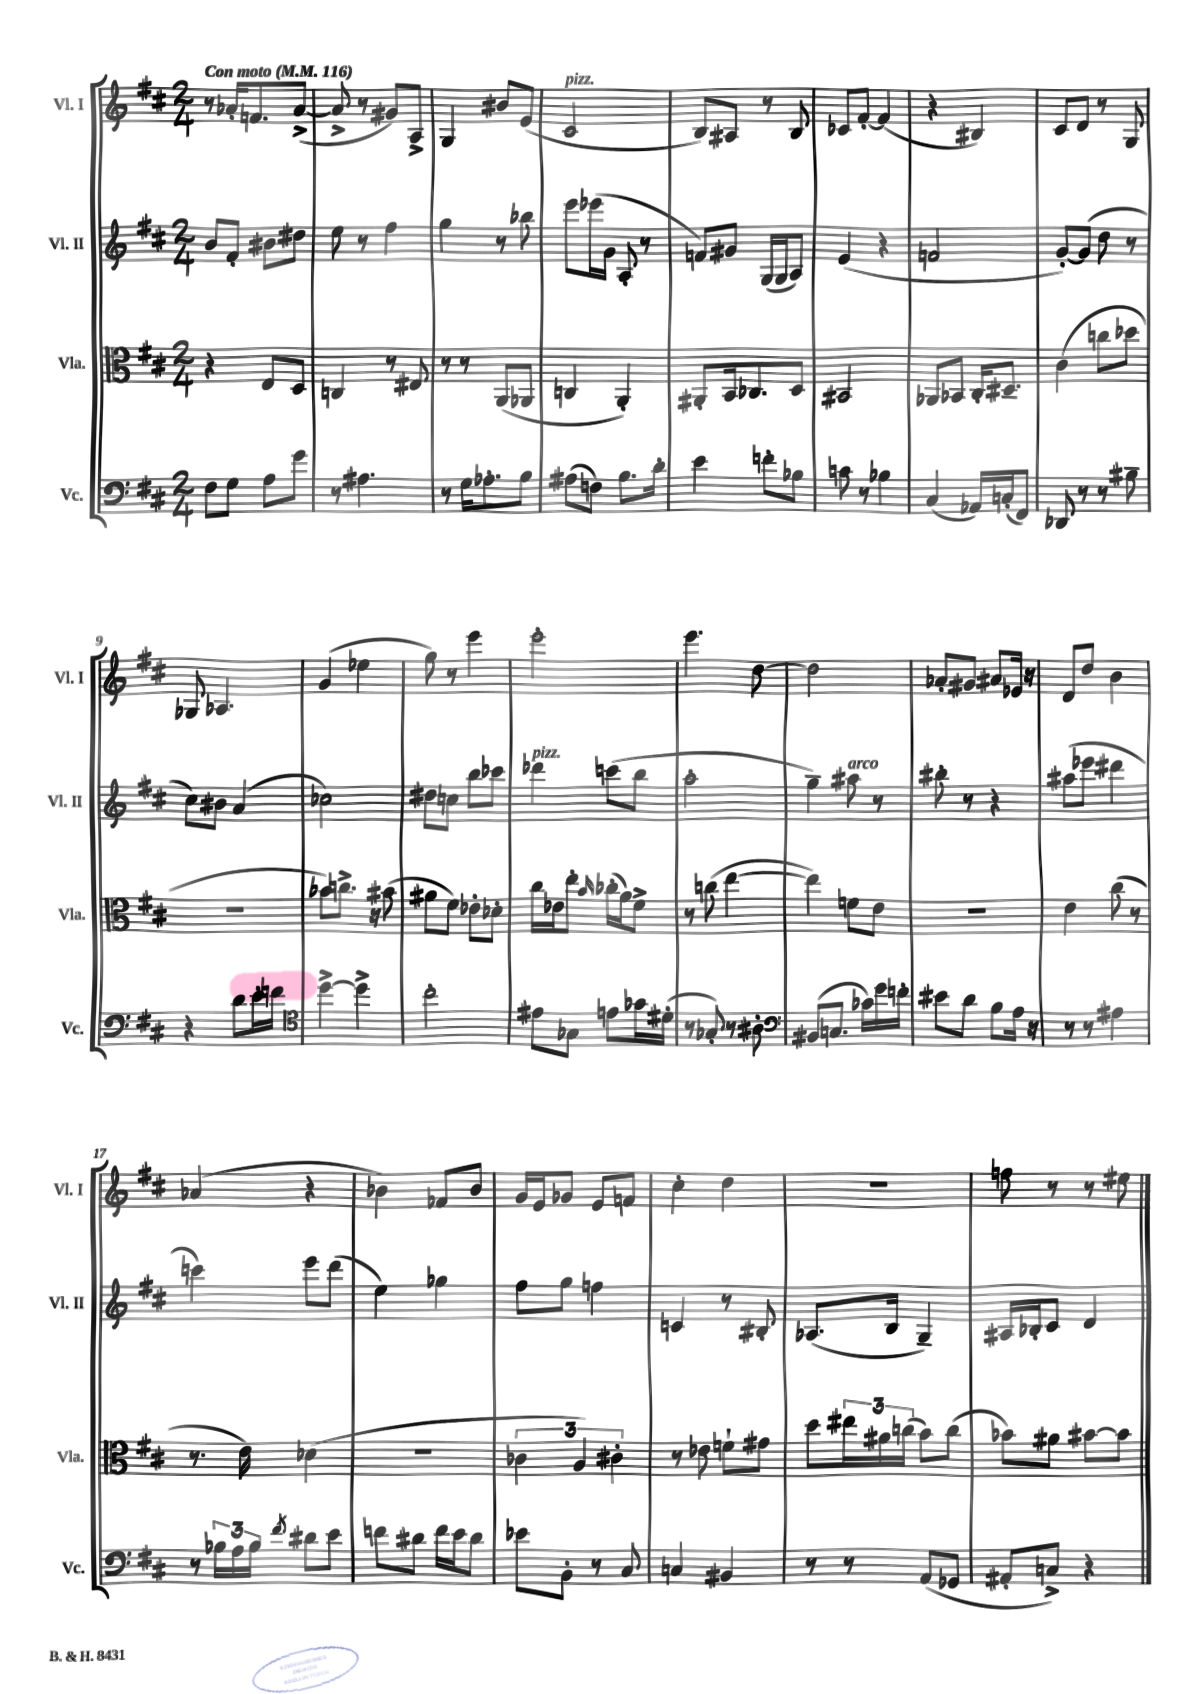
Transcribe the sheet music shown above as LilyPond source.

<<
\new StaffGroup <<
\new Staff = "s0" \with { instrumentName = "Vl. I" shortInstrumentName = "Vl. I" } {
    \clef treble \key d \major \numericTimeSignature \time 2/4 \tempo "Con moto" 4 = 116
    r8 aes'16-. f'8. aes'8~->( |
    aes'8-> r8 gis'8) a8-> |
    g4 bis'8 e'8( |
    cis'2^\markup { \italic "pizz." } |
    b8) ais8 r8 b8 |
    ces'8 fis'8~-. fis'4( |
    r4 bis4) |
    cis'8 d'8 r8 g8 |
    ges8 aes4. |
    g'4( ees''4 |
    g''8) r8 e'''4 |
    e'''2-. |
    e'''4. d''8~ |
    d''2 |
    aes'8-. gis'8 ais'8 ees'16 r16 |
    d'8 d''8 b'4 |
    aes'4( r4 |
    bes'4) fes'8 bes'8 |
    g'16 e'16 ges'8 e'8 f'8 |
    cis''4-. d''4 |
    R2 |
    f''8 r8 r8 eis''8 \bar "|." |
}
\new Staff = "s1" \with { instrumentName = "Vl. II" shortInstrumentName = "Vl. II" } {
    \clef treble \key d \major \numericTimeSignature \time 2/4
    b'8 fis'8-. bis'8 dis''8 |
    e''8 r8 fis''4 |
    g''4 r8 bes''8 |
    e'''8 ees'''16( g'16 a8-. r8 |
    f'8) gis'8 g16( g16 a8) |
    e'4( r4 |
    f'2 |
    g'8~-.) g'8( d''8 r8 |
    cis''8) bis'8 a'4( |
    ces''2) |
    dis''8 c''8 b''8 ces'''8 |
    des'''4^\markup { \italic "pizz." } c'''8( b''8 |
    a''2-. |
    g''4--) ais''8^\markup { \italic "arco" } r8 |
    bis''8-. r8 r4 |
    ais''8( ees'''8 dis'''4 |
    c'''4) e'''8 d'''8( |
    e''4) ges''4 |
    fis''8 g''8 f''4 |
    c'4 r8 bis8-. |
    aes8.( b16 g4--) |
    ais16 bes16-. cis'8 d'4 \bar "|." |
}
\new Staff = "s2" \with { instrumentName = "Vla." shortInstrumentName = "Vla." } {
    \clef alto \key d \major \numericTimeSignature \time 2/4
    r4 e8 d8 |
    c4 r8 eis8 |
    r8 r8 a,8( aes,8 |
    c4 a,4-.) |
    ais,8-. b,16 ces8. d8 |
    bis,2 |
    aes,8 bes,8 cis16-. dis8.-- |
    cis'4( c''8 des''8 |
    r2 |
    bes'8) c''8.-> r16 bis'8( |
    ais'8 fis'8) ees'8-. des'8-. |
    cis''16 ees'16 e''8-. \grace { b'16 } ces''16-.( a'16) fis'8-> |
    r8 c''8( e''4~ |
    e''4) f'8 e'8 |
    R2 |
    e'4 cis''8( r8 |
    r8. e'16) des'4( |
    r2 |
    \tuplet 3/2 { ces'4 a4) cis'4-. } |
    r8 ees'8 f'8-! gis'8 |
    d''8 \tuplet 3/2 { eis''16 ais'16 c''16( } b'8) c''8( |
    bes'8) ais'8 bis'8~ bis'8 \bar "|." |
}
\new Staff = "s3" \with { instrumentName = "Vc." shortInstrumentName = "Vc." } {
    \clef bass \key d \major \numericTimeSignature \time 2/4
    fis8 g8 a8 g'8 |
    r8 ais4. |
    r8 g16 aes8.-. b8 |
    ais8( f8) b8. d'16-. |
    e'4 f'8-. bes8 |
    c'8 r8 bes4 |
    cis4( aes,16) c16-.( fis,8) |
    des,8 r8 r8 bis8-- |
    r4 d'8 e'16-. f'16 |
    \clef tenor d''4~-> d''4-> |
    cis''2-. |
    eis'8 ges8 e'8 ges'16 dis'16-.( |
    r8 ges8-.) r8 ais8-. |
    \clef bass bis,8( c8. ces'16) g'16 f'16-. |
    eis'8 d'8 b8 a16 r16 |
    r8 r8 ais4 |
    r8 \tuplet 3/2 { bes16 a16 bes16 } \acciaccatura { fis'8 } dis'8 e'8 |
    f'8 dis'8 f'16 e'16 dis'8 |
    ees'8 b,8-. r8 cis8 |
    c4 bis,4 |
    r8 r8 a,8( ges,8 |
    ais,8-. c8->) r4 \bar "|." |
}
>>
>>
